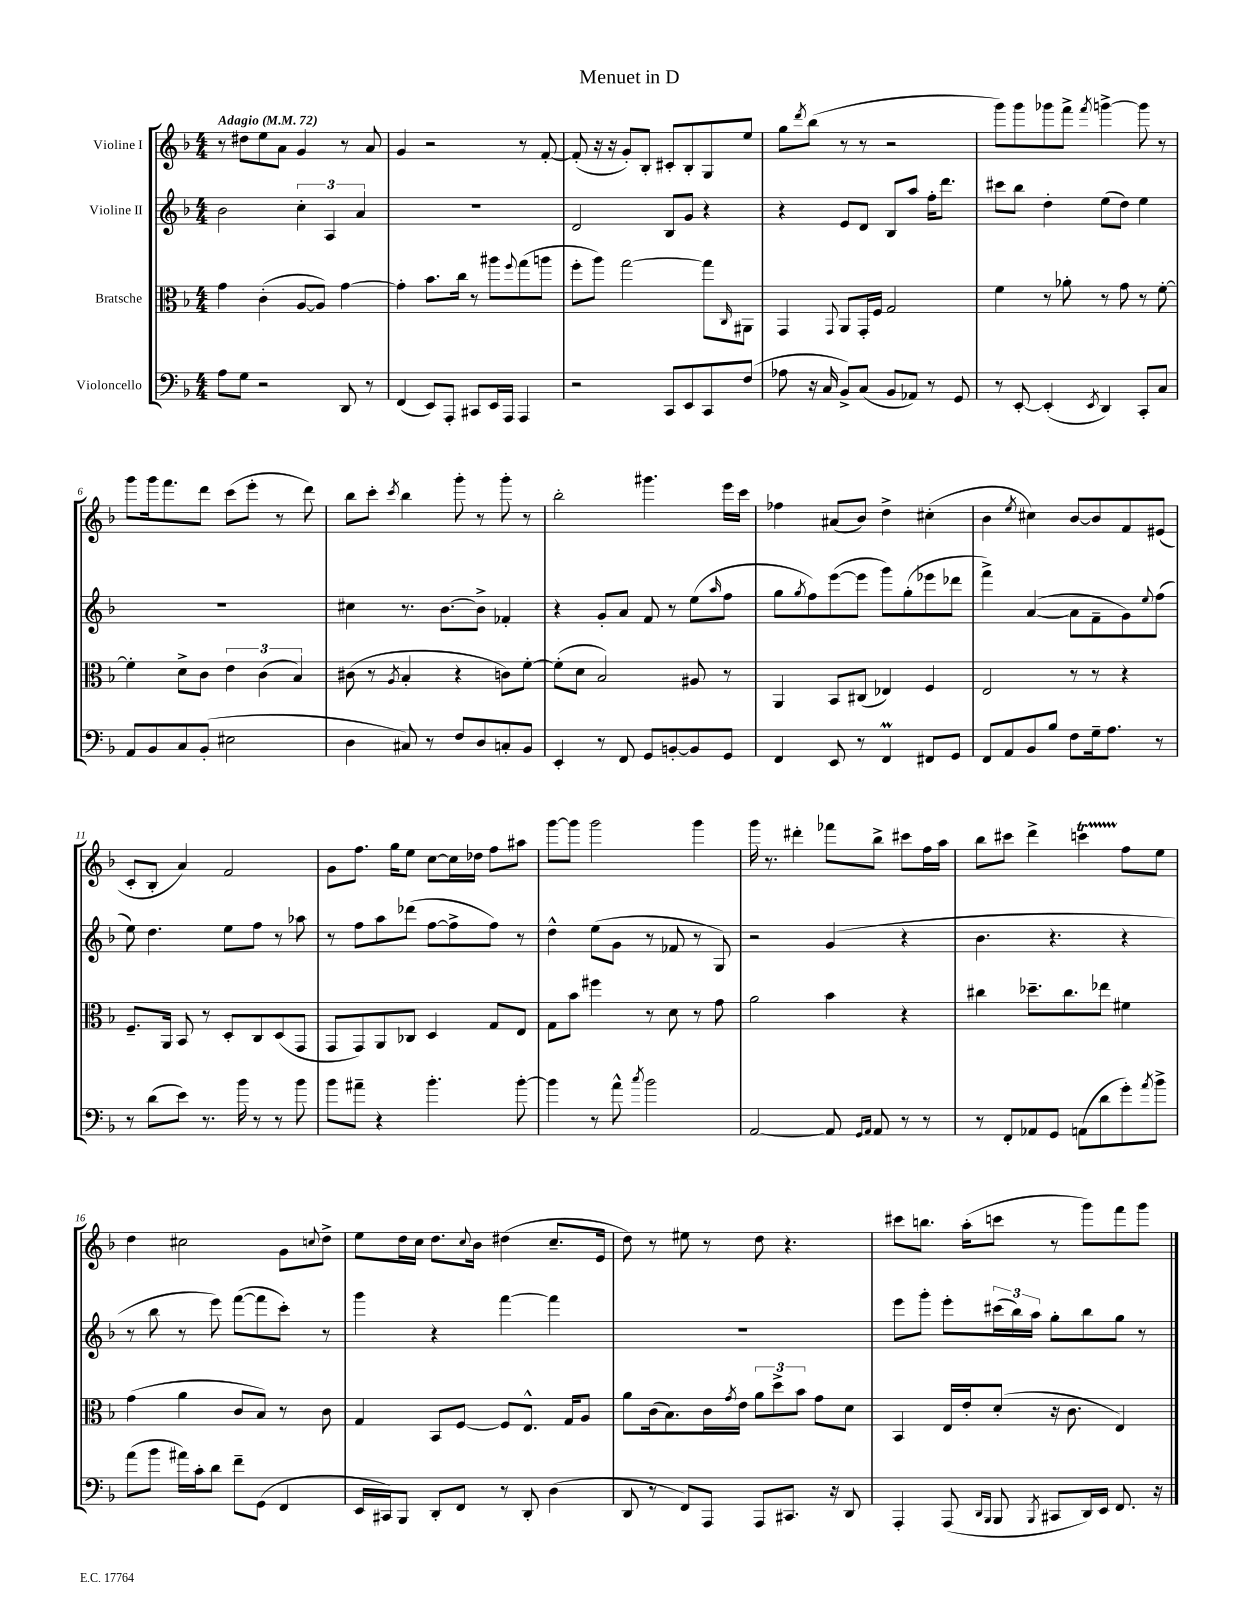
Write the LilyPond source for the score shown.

\header { title = "Menuet in D" }
<<
\new StaffGroup <<
\new Staff = "s0" \with { instrumentName = "Violine I" } {
    \clef treble \key f \major \numericTimeSignature \time 4/4 \tempo "Adagio" 4 = 72
    r8 dis''8 e''8 a'8 g'4 r8 a'8 |
    g'4 r2 r8 f'8~-. |
    f'8-.( r16 r16 g'8-.) bes8-. cis'8-. bes8-. g8 e''8 |
    g''8 \acciaccatura { d'''8 } bes''8( r8 r8 r2 |
    g'''8) g'''8 ges'''8 f'''8-> \acciaccatura { f'''8 } g'''4~-> g'''8 r8 |
    g'''8 g'''16 f'''8. d'''8 c'''8( e'''8-. r8 d'''8) |
    bes''8 c'''8-. \acciaccatura { c'''8 } bes''4 g'''8-. r8 g'''8-. r8 |
    bes''2-. gis'''4. e'''16 c'''16 |
    fes''4 ais'8( bes'8) d''4-> cis''4-.( |
    bes'4 \acciaccatura { e''8 } cis''4) bes'8~ bes'8 f'8 eis'8( |
    c'8-. bes8-. a'4) f'2 |
    g'8 f''8. g''16 e''8 c''8~ c''16 des''16 f''8 ais''8 |
    g'''8~ g'''8 g'''2 g'''4 |
    g'''16 r8. dis'''4-. fes'''8 bes''8-> cis'''8 f''16 a''16 |
    bes''8 cis'''8 d'''4-> c'''4\startTrillSpan f''8\stopTrillSpan e''8 |
    d''4 cis''2 g'8 \appoggiatura { c''8 } d''8-> |
    e''8 d''16 c''16 d''8. \appoggiatura { c''8 } bes'16 dis''4( c''8.-- e'16 |
    d''8) r8 eis''8 r8 d''8 r4. |
    cis'''8 b''8. a''16-.( c'''8 r8 g'''8) f'''8 g'''8 \bar "|." |
}
\new Staff = "s1" \with { instrumentName = "Violine II" } {
    \clef treble \key f \major \numericTimeSignature \time 4/4
    bes'2 \tuplet 3/2 { c''4-. a4 a'4 } |
    R1 |
    d'2 bes8 g'8 r4 |
    r4 e'8 d'8 bes8 a''8 f''16-. d'''8. |
    cis'''8 bes''8 d''4-. e''8( d''8) e''4 |
    R1 |
    cis''4 r8. bes'8.~ bes'8-> fes'4-. |
    r4 g'8-. a'8 f'8 r8 e''8( \grace { a''16 } f''8 |
    g''8 \acciaccatura { g''8 } f''8) e'''8~( e'''8 g'''8) g''8-.( ees'''8 des'''8 |
    f'''4->) a'4~( a'8 f'8-- g'8) \appoggiatura { e''8 } f''8( |
    e''8) d''4. e''8 f''8 r8 aes''8 |
    r8 f''8 a''8 des'''8( f''8~ f''8-> f''8) r8 |
    d''4-^ e''8( g'8 r8 fes'8 r8 g8) |
    r2 g'4( r4 |
    bes'4. r4. r4 |
    r8 bes''8 r8 e'''8) f'''8~( f'''8 c'''8-.) r8 |
    g'''4 r4 f'''4~ f'''4 |
    R1 |
    e'''8 g'''8-. e'''8-. \tuplet 3/2 { cis'''16( bes''16) a''16 } g''8-. bes''8 g''8 r8 \bar "|." |
}
\new Staff = "s2" \with { instrumentName = "Bratsche" } {
    \clef alto \key f \major \numericTimeSignature \time 4/4
    g'4 c'4-.( a8~ a8) g'4~ |
    g'4-. bes'8. c''16 r8 ais''8 \appoggiatura { f''8 } g''8( a''8 |
    f''8-. a''8) g''2~ g''8 \grace { c16 } ais,8 |
    g,4 \appoggiatura { g,8 } a,8 g,16-. f16 g2 |
    f'4 r8 aes'8-. r8 g'8 r8 f'8~-. |
    f'4-. d'8-> c'8 \tuplet 3/2 { e'4 c'4( bes4) } |
    cis'8( r8 \acciaccatura { a8 } bes4-. r4 c'8) f'8~-. |
    f'8-.( d'8 bes2) ais8 r8 |
    a,4 bes,8 cis8( ees4) f4 |
    e2 r8 r8 r4 |
    f8.-- a,16 bes,8 r8 d8-. c8 d8( g,8 |
    g,8 g,8) a,8 ces8 d4 g8 e8 |
    g8 bes'8 fis''4 r8 d'8 r8 g'8 |
    a'2 bes'4 r4 |
    cis''4 des''8.-- cis''8. ees''8 fis'4 |
    g'4( a'4 c'8 bes8) r8 c'8 |
    g4 bes,8 f8~ f8 e8.-^ g16 a8 |
    a'8 c'16( bes8.) c'16 \acciaccatura { g'8 } e'16 \tuplet 3/2 { a'8 d''8-> bes'8 } g'8 d'8 |
    bes,4 e16 e'16-. d'8-.( r16 c'8. e4) \bar "|." |
}
\new Staff = "s3" \with { instrumentName = "Violoncello" } {
    \clef bass \key f \major \numericTimeSignature \time 4/4
    a8 g8 r2 d,8 r8 |
    f,4( e,8) a,,8-. cis,8 e,16 a,,16 a,,4 |
    r2 c,8 e,8 c,8 f8( |
    aes8 r16 c16 bes,8->) c8( bes,8 aes,8) r8 g,8 |
    r8 e,8~-. e,4-.( \acciaccatura { e,8 } d,4) c,8-. c8 |
    a,8 bes,8 c8 bes,8-.( eis2 |
    d4 cis8) r8 f8 d8 c8-. bes,8 |
    e,4-. r8 f,8 g,8 b,8~-. b,8 g,8 |
    f,4 e,8 r8 f,4\prall fis,8 g,8 |
    f,8 a,8 bes,8 bes8 f8 g16-- a8. r8 |
    r8 d'8( e'8) r8. bes'16 r8 r8 bes'8 |
    bes'8 ais'8-- r4 bes'4.-. bes'8~-. |
    bes'4 r8 a'8-^ \acciaccatura { c''8 } bes'2 |
    a,2~ a,8 \grace { g,16 a,16 } a,8 r8 r8 |
    r8 f,8-. aes,8 g,8 a,8( d'8 g'8-.) \acciaccatura { a'8 } bes'8-> |
    a'8( bes'8 ais'16) c'16-. d'8 f'8-- g,8( f,4 |
    e,16 cis,16) bes,,8 d,8-. f,8 r8 d,8-. d4( |
    d,8 r8 f,8) a,,8 a,,8 cis,8. r16 d,8 |
    a,,4-. a,,8( \grace { d,16 bes,,16 } bes,,8 \acciaccatura { bes,,8 } cis,8 d,16) e,16 f,8. r16 \bar "|." |
}
>>
>>
